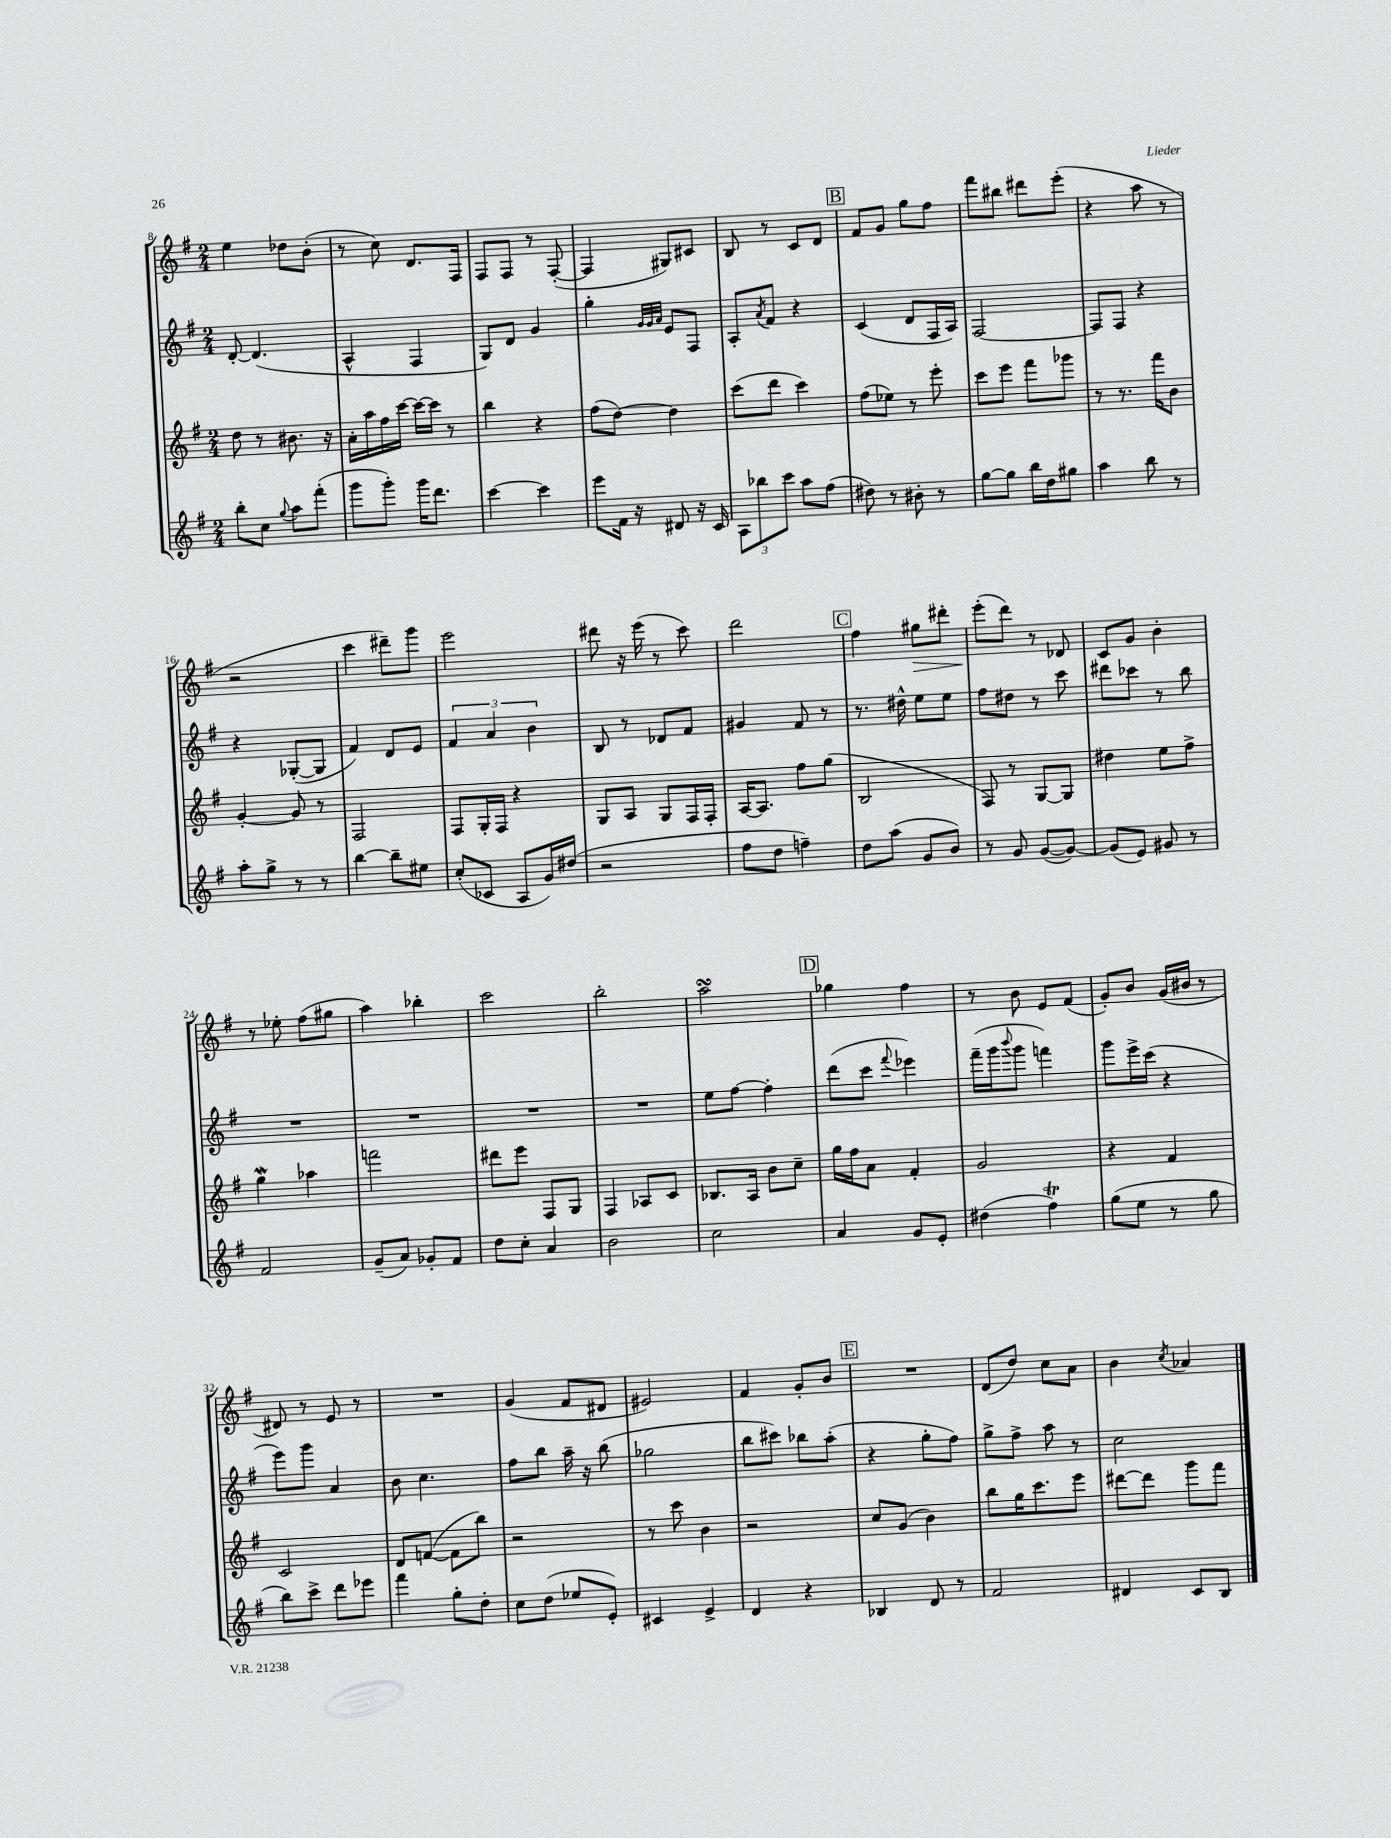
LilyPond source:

<<
\new StaffGroup <<
\new Staff = "s0" {
    \clef treble \key g \major \numericTimeSignature \time 2/4
    e''4 des''8 b'8-.( |
    r8 c''8) d'8. fis16 |
    fis8 fis8 r8 fis8~-.( |
    fis4 gis8) cis'8 |
    b8 r8 c'8 d'8 |
    \mark \markup { \box "B" } fis'8 g'8 g''8 fis''8 |
    fis'''8 bis''8 dis'''8 e'''8-.( |
    r4 a''8 r8 |
    r2 |
    c'''4 dis'''8--) g'''8 |
    e'''2 |
    dis'''8 r16 e'''16( r8 c'''8) |
    d'''2 |
    \mark \markup { \box "C" } fis''4 gis''8\> dis'''8-. |
    e'''8-.\!( d'''8) r8 des'8 |
    c'8 g'8 b'4-. |
    r8 ees''8-. fis''8( gis''8 |
    a''4) bes''4-. |
    c'''2 |
    b''2-. |
    a''2\turn |
    \mark \markup { \box "D" } ges''4 fis''4 |
    r8 b'8 e'8 fis'8( |
    g'8-.) b'8 g'16( bis'16 r8 |
    dis'8) r8 e'8 r8 |
    R2 |
    g'4( fis'8 dis'8 |
    eis'2) |
    fis'4 g'8-. b'8 |
    \mark \markup { \box "E" } R2 |
    d'8( d''8) c''8 a'8 |
    b'4 \acciaccatura { c''8 } aes'4 \bar "|." |
}
\new Staff = "s1" {
    \clef treble \key g \major \numericTimeSignature \time 2/4
    d'8~-. d'4.( |
    a4-^ fis4 |
    g8) d'8 g'4 |
    g''4-. \grace { g'32 g'32 a'32 } e'8 fis8 |
    a8-. \acciaccatura { a'8 } fis'8 r4 |
    \mark \markup { \box "B" } c'4( d'8 fis16 a16) |
    fis2~ |
    fis8 fis8 r4 |
    r4 ges8~-.( ges8 |
    fis'4) d'8 e'8 |
    \tuplet 3/2 { fis'4 a'4 b'4 } |
    b8 r8 des'8 fis'8 |
    gis'4 fis'8 r8 |
    \mark \markup { \box "C" } r8. dis''16-^ e''8 e''8 |
    fis''8 dis''8 r8 c'''8 |
    dis'''8 ces'''8 r8 b''8 |
    R2 |
    R2 |
    R2 |
    R2 |
    e''8 fis''8~ fis''4-. |
    \mark \markup { \box "D" } d'''8( c'''8 \appoggiatura { fis'''8 } ees'''4) |
    fis'''16--( g'''16 \appoggiatura { b'''8 } g'''8 f'''4) |
    g'''8 e'''16-> c'''16( r4 |
    e'''8) g'''8 a'4 |
    b'8 c''4. |
    fis''8 b''8 a''16-- r16 b''8( |
    ges''2 |
    b''8 cis'''8) bes''8 a''8-.( |
    \mark \markup { \box "E" } r4 g''8-. fis''8) |
    g''8-> fis''8-> a''8 r8 |
    c''2 \bar "|." |
}
\new Staff = "s2" {
    \clef treble \key g \major \numericTimeSignature \time 2/4
    d''8 r8 bis'8. r16 |
    a'16-. a''16 fis''16 c'''16~ c'''16~ c'''16 r8 |
    b''4 r4 |
    fis''8( d''8~) d''4 |
    c'''8( d'''8 c'''4) |
    \mark \markup { \box "B" } fis''8( ees''8) r8 e'''8-. |
    c'''8 e'''8 fis'''8 ges'''8 |
    r8 r8. fis'''16 b'8 |
    g'4~-. g'8 r8 |
    fis2 |
    fis8 g16-. fis16 r4 |
    g8 a8 g8 fis16 fis16-. |
    a16~ a8. fis''8 g''8( |
    \mark \markup { \box "C" } b2 |
    fis8) r8 g8~ g8 |
    dis''4 e''8 fis''8-> |
    g''4\mordent aes''4 |
    f'''2 |
    dis'''8 e'''8 fis8 g8 |
    fis4 aes8 c'8 |
    bes8. a16 b'8 c''8-- |
    \mark \markup { \box "D" } g''16 fis''16 a'8 fis'4-. |
    g'2 |
    r4 fis'4 |
    c'2 |
    d'8 f'8~( f'8 b''8) |
    r2 |
    r8 c'''8 b'4 |
    r2 |
    \mark \markup { \box "E" } c''8 g'8( b'4) |
    b''8 g''16 c'''8. e'''8 |
    dis'''8~ dis'''8 g'''8 fis'''8 \bar "|." |
}
\new Staff = "s3" {
    \clef treble \key g \major \numericTimeSignature \time 2/4
    b''8-. c''8 \appoggiatura { g''8 } a''8 fis'''8-.( |
    g'''8 g'''8-.) g'''16 d'''8. |
    c'''4~ c'''4 |
    e'''8 fis'16 r16 dis'8 r16 c'16 |
    \tuplet 3/2 { a8 bes''8 c'''8 } a''8 fis''8( |
    \mark \markup { \box "B" } dis''8) r8 bis'8-. r8 |
    g''8~ g''8 b''16 d''16 gis''8 |
    a''4 b''8 r8 |
    a''8-. g''8-> r8 r8 |
    b''4~ b''8-- eis''8 |
    c''8-.( ces'8 a8 g'16) dis''16( |
    r2 |
    fis''8 d''8 f''4--) |
    \mark \markup { \box "C" } d''8 a''8( g'8 b'8) |
    r8 g'8 g'8~( g'8~) |
    g'8( e'8) gis'8 r8 |
    fis'2 |
    g'8--( a'8) ges'8-. fis'8 |
    d''8 c''8-. a'4 |
    b'2 |
    c''2 |
    \mark \markup { \box "D" } a'4 g'8 e'8-. |
    dis''4( fis''4\trill) |
    g''8( e''8 r8 g''8 |
    b''8) c'''8-> d'''8 ees'''8 |
    fis'''4 g''8-. d''8-. |
    c''8 d''8( ees''8 e'8-.) |
    cis'4 e'4-> |
    d'4 r4 |
    \mark \markup { \box "E" } bes4 d'8 r8 |
    fis'2 |
    dis'4 c'8 b8 \bar "|." |
}
>>
>>
\layout { \context { \Score currentBarNumber = #8 } }
